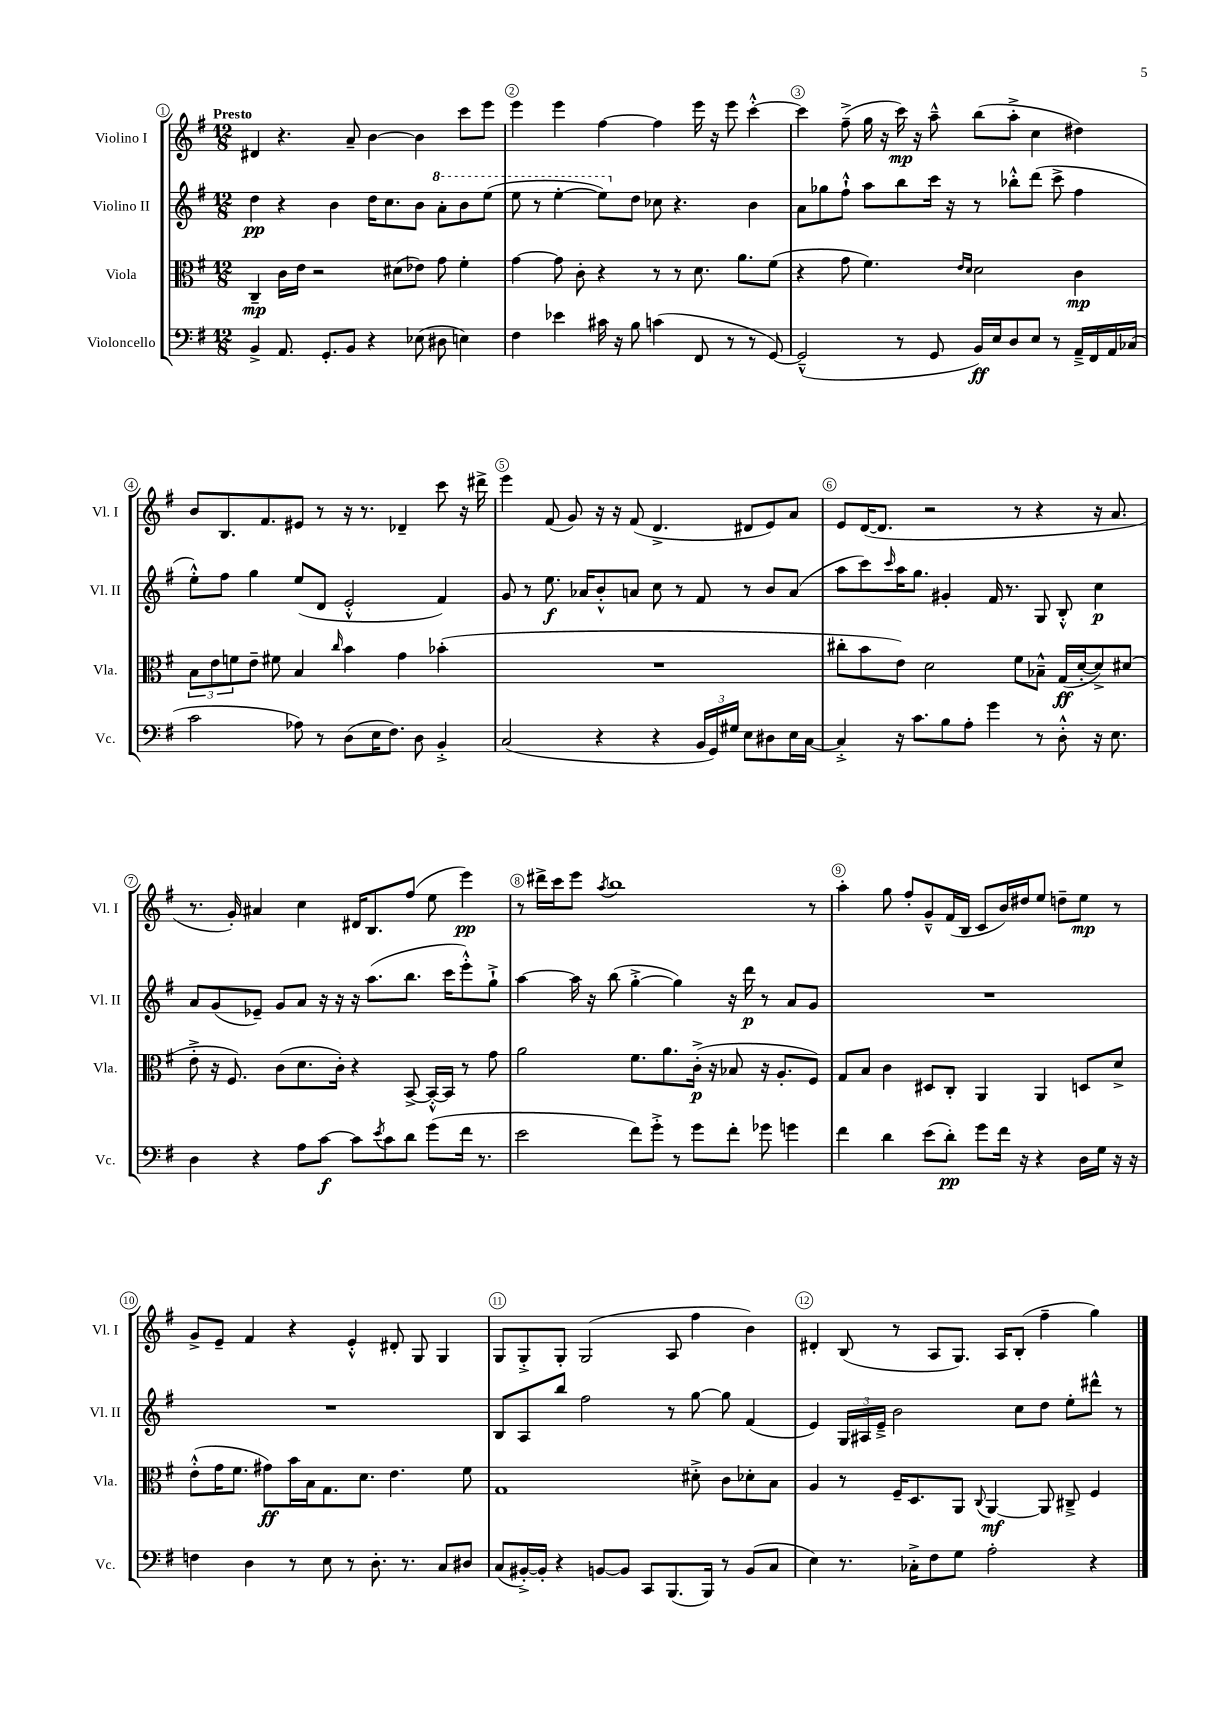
<<
\new StaffGroup <<
\new Staff = "s0" \with { instrumentName = "Violino I" shortInstrumentName = "Vl. I" } {
    \clef treble \key g \major \numericTimeSignature \time 12/8 \tempo "Presto"
    dis'4 r4. a'8-- b'4~ b'4 c'''8 e'''8 |
    e'''4 e'''4 fis''4~ fis''4 e'''16 r16 e'''8 c'''4~-.-^ |
    c'''4 fis''8--->( g''16 r16 c'''16\mp) r16 a''8---^ b''8( a''8-.-> c''4 dis''4) |
    b'8 b8. fis'8. eis'8 r8 r16 r8. des'4-- c'''8 r16 dis'''16-> |
    e'''4 fis'8( g'8) r16 r16 fis'8( d'4.-> dis'8 e'8) a'8 |
    e'8 d'16~( d'8. r2 r8 r4 r16 a'8. |
    r8. g'16-.) ais'4 c''4 dis'16 b8. fis''8( e''8 e'''4\pp) |
    r8 dis'''16-> c'''16 e'''8 \acciaccatura { a''8 } b''1 r8 |
    a''4-. g''8 fis''8-. g'8---^ fis'16( b16 c'8 b'16) dis''16 e''8 d''8-- e''8\mp r8 |
    g'8-> e'8-- fis'4 r4 e'4-.-^ dis'8-. g8 g4 |
    g8 g8-.-> g8-. g2( a8 fis''4 b'4) |
    dis'4-. b8( r8 a8 g8.) a16 b8-.( fis''4-- g''4) \bar "|." |
}
\new Staff = "s1" \with { instrumentName = "Violino II" shortInstrumentName = "Vl. II" } {
    \clef treble \key g \major \numericTimeSignature \time 12/8
    d''4\pp r4 b'4 d''16 c''8. b'8 \ottava #1 a''8-. b''8 e'''8( |
    e'''8 r8 e'''4~-. e'''8) \ottava #0 d''8 ces''8 r4. b'4 |
    a'8 ges''8 fis''8-!-^ a''8 b''8 c'''16 r16 r8 bes''8-.-^ d'''8( c'''8-> fis''4 |
    e''8-.-^) fis''8 g''4 e''8( d'8 e'2-.-^ fis'4) |
    g'8 r8 e''8.\f aes'16 b'8-.-^ a'8 c''8 r8 fis'8 r8 b'8 a'8( |
    a''8 c'''8) \grace { c'''16 } a''16 g''8. gis'4-. fis'16 r8. g8 b8-.-^ c''4\p |
    a'8 g'8( ees'8--) g'8 a'8 r16 r16 r16 a''8.( b''8. c'''16 e'''8-.-^) g''8-!-> |
    a''4~ a''16 r16 b''8( g''4~-.-> g''4) r16 d'''16\p r8 a'8 g'8 |
    R1. |
    R1. |
    b8 a8 b''8 fis''2 r8 g''8~ g''8 fis'4( |
    e'4) \tuplet 3/2 { g16 ais16 e'16---> } b'2 c''8 d''8 e''8-. dis'''8-^ r8 \bar "|." |
}
\new Staff = "s2" \with { instrumentName = "Viola" shortInstrumentName = "Vla." } {
    \clef alto \key g \major \numericTimeSignature \time 12/8
    c4--\mp c'16 e'16 r2 dis'8( ees'8) g'8 fis'4-. |
    g'4~ g'8 c'8-. r4 r8 r8 d'8. a'8. fis'8( |
    r4 g'8 fis'4.) \grace { e'16 d'16 } d'2 c'4\mp |
    \tuplet 3/2 { b8 e'8 f'8 } e'8-- fis'8 b4 \grace { c''16 } b'4 g'4 bes'4-.( |
    R1. |
    cis''8-. b'8 e'8) d'2 fis'8 bes8---^ g16\ff( d'16~-. d'8->) dis'8( |
    e'8-.-> r16 fis8.) c'8( d'8. c'16-.) r4 b,8~-> b,16~-.-^ b,16 r8 g'8 |
    a'2 fis'8. a'8. c'16-.->\p( r16 bes8 r16 a8.-. fis8) |
    g8 b8 c'4 dis8 c8-. a,4 a,4 d8 d'8-> |
    e'8-.-^( g'16 fis'8. gis'8\ff) b'16 b16 g8. d'8. e'4. fis'8 |
    g1 dis'8-.-> c'8 des'8-. b8 |
    a4 r8 fis16-- d8. a,8 \appoggiatura { c8 } a,4~\mf a,8 cis8---> fis4 \bar "|." |
}
\new Staff = "s3" \with { instrumentName = "Violoncello" shortInstrumentName = "Vc." } {
    \clef bass \key g \major \numericTimeSignature \time 12/8
    b,4-> a,8. g,8.-. b,8 r4 ees8( dis8 e4) |
    fis4 ees'4 cis'16 r16 b8 c'4( fis,8 r8 r8 g,8~) |
    g,2---^( r8 g,8 b,16\ff) e16 d8 e8 r8 a,16---> fis,16 a,16 ces16( |
    c'2 aes8) r8 d8( e16 fis8.) d8 b,4-.-> |
    c2( r4 r4 \tuplet 3/2 { b,16 g,16) gis16 } e8 dis8 e16 c16~ |
    c4-.-> r16 c'8. b8 a8-. g'4 r8 d8-.-^ r16 e8. |
    d4 r4 a8 c'8~\f c'8 \acciaccatura { e'8 } c'8 d'8 g'8( fis'16 r8. |
    e'2 fis'8) g'8-.-> r8 g'8 fis'8-. ges'8 g'4 |
    fis'4 d'4 e'8( d'8-.\pp) g'8 fis'16 r16 r4 d16 g16 r16 r16 |
    f4 d4 r8 e8 r8 d8.-. r8. c8 dis8 |
    c8( bis,16~-.->) bis,16-. r4 b,8~ b,8 c,8 b,,8.( b,,16) r8 b,8( c8 |
    e4) r8. ces16-.-> fis8 g8 a2-. r4 \bar "|." |
}
>>
>>
\layout { \context { \Score \override BarNumber.break-visibility = ##(#f #t #t) barNumberVisibility = #all-bar-numbers-visible \override BarNumber.stencil = #(make-stencil-circler 0.1 0.3 ly:text-interface::print) } }
